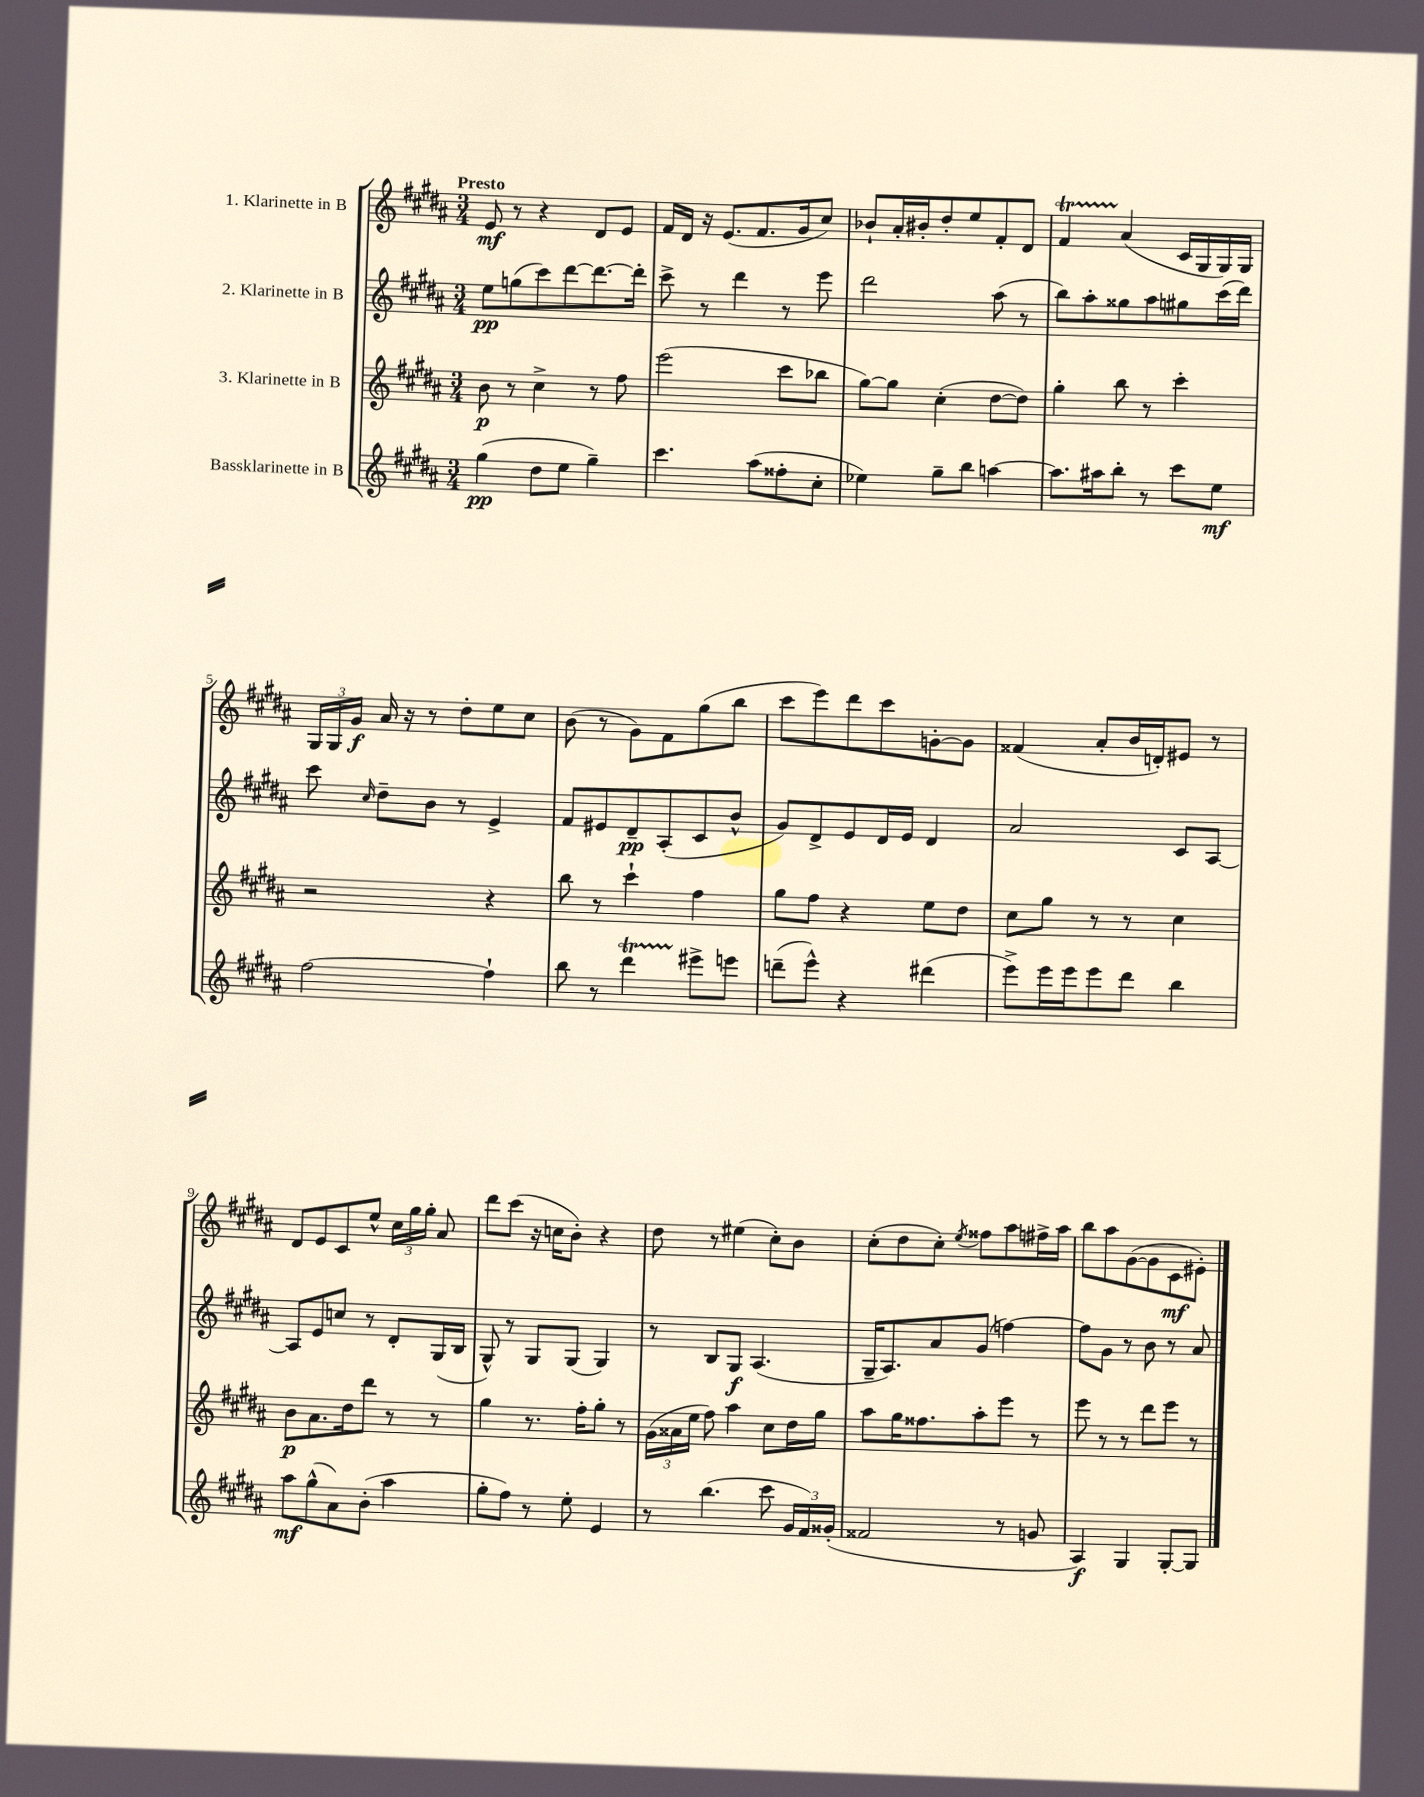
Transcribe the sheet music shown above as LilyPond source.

<<
\new StaffGroup <<
\new Staff = "s0" \with { instrumentName = "1. Klarinette in B" } {
    \clef treble \key b \major \numericTimeSignature \time 3/4 \tempo "Presto"
    \autoBeamOff e'8\mf r8 r4 dis'8[ e'8] |
    fis'16[ dis'16] r16 e'8.[( fis'8. gis'16 cis''8]) |
    bes'8[-! ais'16-. bis'16-. dis''8-. e''8 fis'8-. dis'8] |
    fis'4\startTrillSpan ais'4\stopTrillSpan( cis'16[ gis16 gis16) gis16] |
    \tuplet 3/2 { gis16[ gis16 gis'16]\f } ais'16 r16 r8 dis''8[-. e''8 cis''8] |
    b'8( r8 gis'8[) fis'8 gis''8( b''8] |
    cis'''8[ e'''8) dis'''8 cis'''8 g'8~-. g'8] |
    fisis'4( ais'8[-. b'16 d'16-.) eis'8] r8 |
    dis'8[ e'8 cis'8 e''8]-^ \tuplet 3/2 { cis''16[ gis''16 gis''16]-. } ais'8 |
    dis'''8[ cis'''8]( r16 c''16[ b'8]-.) r4 |
    dis''8 r8 eis''4( cis''8[-.) b'8] |
    cis''8[-.( dis''8 cis''8]-.) \acciaccatura { e''8 } fisis''8[ ais''8 fis''16-> ais''16] |
    b''8[ ais''8 gis'8~( gis'8 cis'8\mf eis'8]-.) \bar "|." |
}
\new Staff = "s1" \with { instrumentName = "2. Klarinette in B" } {
    \clef treble \key b \major \numericTimeSignature \time 3/4
    \autoBeamOff e''8[\pp g''8( cis'''8) dis'''8~ dis'''8.~ dis'''16]-. |
    cis'''8-> r8 dis'''4 r8 e'''8 |
    dis'''2 ais''8( r8 |
    b''8[) ais''8-. gisis''8 ais''8 gis''8 cis'''16( dis'''16]) |
    cis'''8 \grace { cis''16 } dis''8[-- b'8] r8 e'4-> |
    fis'8[ eis'8 dis'8--\pp ais8-.( cis'8 b'8]-^ |
    gis'8[) dis'8-> e'8 dis'16 e'16] dis'4 |
    ais'2 cis'8[ ais8]~ |
    ais8[ e'8 c''8] r8 dis'8[-. gis16( b16] |
    gis8-^) r8 gis8[ gis8]( gis4) |
    r8 b8[ gis8]\f ais4.( |
    gis16[-- ais8.) ais'8 gis'8]( f''4~) |
    f''8[ gis'8] r8 b'8 r8 ais'8 \bar "|." |
}
\new Staff = "s2" \with { instrumentName = "3. Klarinette in B" } {
    \clef treble \key b \major \numericTimeSignature \time 3/4
    \autoBeamOff b'8\p r8 cis''4-> r8 fis''8 |
    e'''2( cis'''8[ bes''8] |
    gis''8[~) gis''8] cis''4-.( dis''8[~ dis''8]) |
    gis''4-. b''8 r8 cis'''4-. |
    r2 r4 |
    b''8 r8 cis'''4-! fis''4 |
    gis''8[ fis''8] r4 e''8[ dis''8] |
    cis''8[ gis''8] r8 r8 cis''4 |
    b'8[\p ais'8. dis''16 dis'''8] r8 r8 |
    gis''4 r8. fis''16[-. gis''8]-. r8 |
    \tuplet 3/2 { gis'16[( aisis'16 e''16] } fis''8) ais''4 cis''8[ dis''16 gis''16] |
    ais''8[ gis''16 fisis''8. ais''8-. e'''8] r8 |
    e'''8 r8 r8 dis'''8[ e'''8] r8 \bar "|." |
}
\new Staff = "s3" \with { instrumentName = "Bassklarinette in B" } {
    \clef treble \key b \major \numericTimeSignature \time 3/4
    \autoBeamOff gis''4\pp( dis''8[ e''8] gis''4--) |
    cis'''4. ais''8[( fisis''8-. cis''8]-. |
    ees''4) gis''8[-- b''8] a''4~ |
    a''8.[ ais''16 b''8]-. r8 cis'''8[ e''8]\mf |
    fis''2~ fis''4-! |
    b''8 r8 dis'''4\startTrillSpan eis'''8[->\stopTrillSpan e'''8] |
    d'''8[--( e'''8]-^) r4 dis'''4( |
    e'''8[->) e'''16 e'''16 e'''8 dis'''8] b''4 |
    ais''8[\mf gis''8-^( ais'8) b'8]-.( ais''4 |
    gis''8[-. fis''8]) r8 e''8-. e'4 |
    r8 b''4.( cis'''8 \tuplet 3/2 { gis'16[ fis'16) gisis'16]-.( } |
    fisis'2 r8 g'8 |
    ais4\f) gis4 gis8[~-. gis8] \bar "|." |
}
>>
>>
